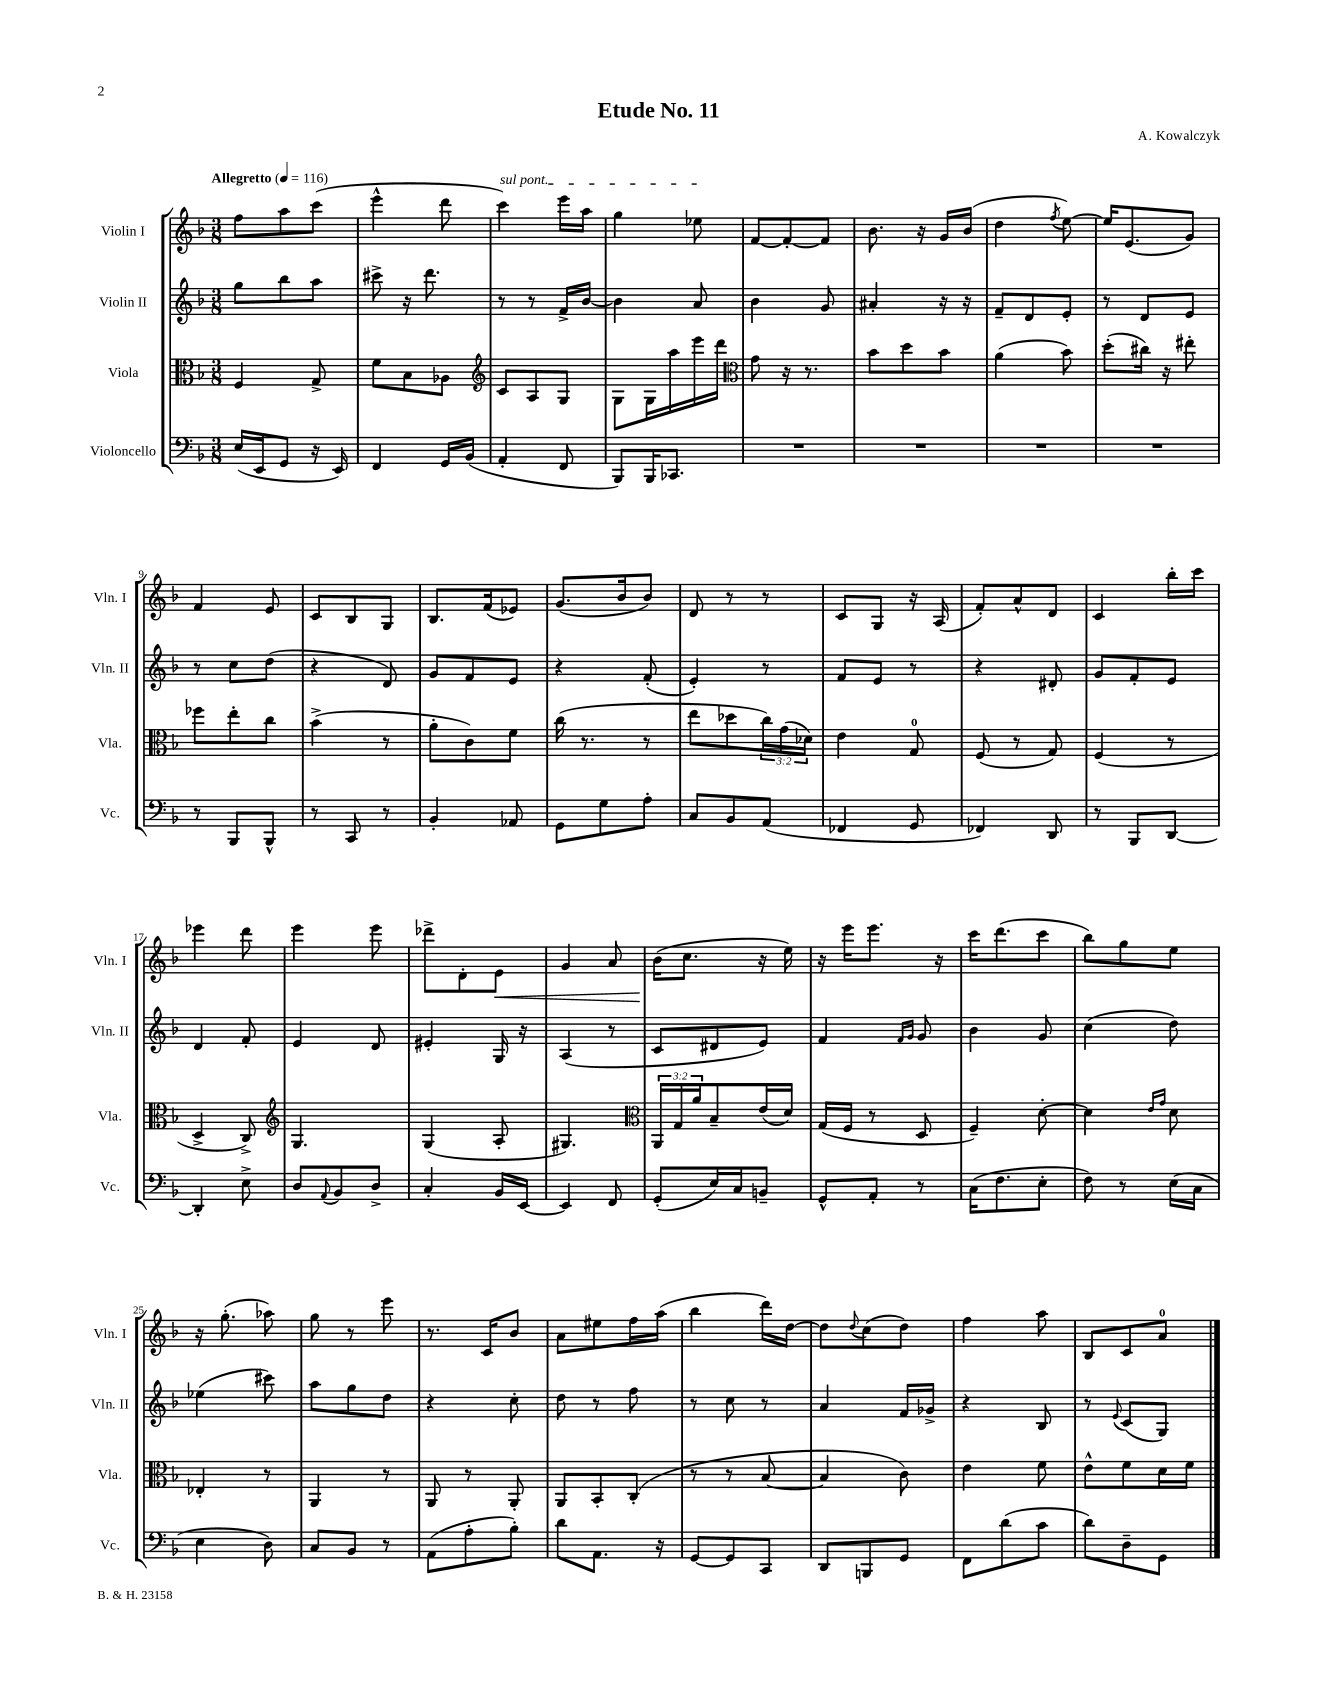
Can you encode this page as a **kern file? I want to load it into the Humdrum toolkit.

**kern	**kern	**kern	**kern	**dynam
*part4	*part3	*part2	*part1	*part1
*staff4	*staff3	*staff2	*staff1	*staff1
*I"Violoncello	*I"Viola	*I"Violin II	*I"Violin I	*
*I'Vc.	*I'Vla.	*I'Vln. II	*I'Vln. I	*
*clefF4	*clefC3	*clefG2	*clefG2	*
*k[b-]	*k[b-]	*k[b-]	*k[b-]	*
*M3/8	*M3/8	*M3/8	*M3/8	*
*MM116	*MM116	*MM116	*MM116	*
=1	=1	=1	=1	=1
!	!	!	!LO:TX:a:B:t=Allegretto	!
(16E/LL	4F/	8gg\L	8ff\L	.
16EE/J	.	.	.	.
8GG/J	.	8bb-\	8aa\	.
16r	8G^/	8aa\J	(8ccc\J	.
16EE/)	.	.	.	.
=2	=2	=2	=2	=2
4FF/	8f\L	8ccc#X^\	4eee^^\	.
.	8B-\	16r	.	.
.	.	8.ddd\	.	.
16GG/LL	8A-X\J	.	8ddd\	.
(16BB-/JJ	.	.	.	.
=3	=3	=3	=3	=3
*	*clefG2	*	*	*
!	!	!	!LO:TX:a:i:t=sul pont.	!
4AA'/	8c/L	8r	4ccc\)	.
.	8A/	8r	.	.
8FF/	8G/J	16f^/LL	16eee\LL	.
.	.	[16b-/JJ	16aa\JJ	.
=4	=4	=4	=4	=4
8BBB-/L)	8G\L	4b-\]	4gg\	.
16BBB-/K	16G\L	.	.	.
8.CC-X/J	16aa\	.	.	.
.	16eee\	8a/	8ee-X\	.
.	16ddd\JJ	.	.	.
=5	=5	=5	=5	=5
*	*clefC3	*	*	*
4.r	8g\	4b-\	[8f/L	.
.	16r	.	8f'/_	.
.	8.r	.	.	.
.	.	8g/	8f/J]	.
=6	=6	=6	=6	=6
4.r	8b-\L	4a#X'/	8.b-\	.
.	8dd\	.	.	.
.	.	.	16r	.
.	8b-\J	16r	16g/LL	.
.	.	16r	(16b-/JJ	.
=7	=7	=7	=7	=7
4.r	(4a\	8f~/L	4dd\	.
.	.	8d/	.	.
.	.	.	8qff/	.
.	8b-\)	8e'/J	[8ee\)	.
=8	=8	=8	=8	=8
4.r	(8dd'\L	8r	16ee/KL]	.
.	.	.	(8.e/	.
.	16cc#X\Jk)	8d/L	.	.
.	16r	.	.	.
.	8ee#X'\	8e/J	8g/J)	.
!!LO:LB:g=z
=9	=9	=9	=9	=9
8r	8ff-X\L	8r	4f/	.
8BBB-/L	8ee'\	8cc\L	.	.
8BBB-^^/J	8cc\J	(8dd\J	8e/	.
=10	=10	=10	=10	=10
8r	(4b-^\	4r	8c/L	.
8CC/	.	.	8B-/	.
8r	8r	8d/)	8G/J	.
=11	=11	=11	=11	=11
4BB-'/	8a'\L	8g/L	8.B-/L	.
.	8c\)	8f/	.	.
.	.	.	(16f/k	.
8AA-X/	8f\J	8e/J	8e-X/J)	.
=12	=12	=12	=12	=12
8GG\L	(16cc\	4r	(8.g/L	.
.	8.r	.	.	.
8G\	.	.	.	.
.	.	.	16b-/k	.
8A'\J	8r	(8f'/	8b-/J)	.
=13	=13	=13	=13	=13
8C/L	8ee\L	4e'/)	8d/	.
8BB-/	8dd-X\	.	8r	.
(8AA/J	24cc\L)	8r	8r	.
.	(24g\	.	.	.
.	24d-X\JJ)	.	.	.
=14	=14	=14	=14	=14
4FF-X/	4e\	8f/L	8c/L	.
.	.	8e/J	8G/J	.
8GG/	8G/	8r	16r	.
.	.	.	(16A/	.
=15	=15	=15	=15	=15
4FF-X/)	(8F/	4r	8f'/L)	.
.	8r	.	8a^^/	.
8DD/	8G/)	8d#X'/	8d/J	.
=16	=16	=16	=16	=16
8r	(4F/	8g/L	4c/	.
8BBB-/L	.	8f'/	.	.
[8DD/J	8r	8e/J	16bb-'\LL	.
.	.	.	16ccc\JJ	.
!!LO:LB:g=z
=17	=17	=17	=17	=17
4DD'/]	4D^/	4d/	4eee-X\	.
8E^\	8C^/)	8f'/	8ddd\	.
=18	=18	=18	=18	=18
*	*clefG2	*	*	*
8D/L	4.G/	4e/	4eee\	.
8qqAA/	.	.	.	.
8BB-/	.	.	.	.
8D^/J	.	8d/	8eee\	.
=19	=19	=19	=19	=19
4C'/	(4G/	4e#X'/	8ddd-X^\L	.
.	.	.	8d'\	.
!	!	!	!	!LO:HP:b
16BB-/LL	8A'/	16G/	8e\J	<
[16EE/JJ	.	16r	.	.
=20	=20	=20	=20	=20
4EE/]	4.G#X/)	(4A/	4g/	.
8FF/	.	8r	8a/	.
=21	=21	=21	=21	=21
*	*clefC3	*	*	*
(8GG'/L	24AA/LL	8c/L	(16b-\KL	.
.	24G/	.	.	.
.	.	.	8.cc\J	[
.	24a/J	.	.	.
16E/L)	8B-~/	8d#X/	.	.
16C/J	.	.	.	.
8BBn~/J	(16e/L	8e/J)	16r	.
.	16d/JJ)	.	16ee\)	.
=22	=22	=22	=22	=22
8GG^^/L	(16G/LL	4f/	16r	.
.	16F/JJ	.	16eee\KL	.
8AA'/J	8r	.	8.eee\J	.
.	.	16qqf/LL	.	.
.	.	16qqg/JJ	.	.
8r	8D/	8g/	.	.
.	.	.	16r	.
=23	=23	=23	=23	=23
(16C\KL	4F~/)	4b-\	16ccc\KL	.
8.F\	.	.	(8.ddd\	.
8E'\J	[8d'\	8g/	8ccc\J	.
=24	=24	=24	=24	=24
8F\)	4d\]	(4cc\	8bb-\L)	.
8r	.	.	8gg\	.
.	16qqe/LL	.	.	.
.	16qqg/JJ	.	.	.
(16E\LL	8d\	8dd\)	8ee\J	.
16C\JJ	.	.	.	.
!!LO:LB:g=z
=25	=25	=25	=25	=25
4E\	4E-X'/	(4ee-X\	16r	.
.	.	.	(8.gg'\	.
8D\)	8r	8ccc#X\)	8aa-X\)	.
=26	=26	=26	=26	=26
8C/L	4AA/	8aa\L	8gg\	.
8BB-/J	.	8gg\	8r	.
8r	8r	8dd\J	8eee\	.
=27	=27	=27	=27	=27
(8AA\L	8AA/	4r	8.r	.
8A'\	8r	.	.	.
.	.	.	16c/KL	.
8B-'\J)	8AA'/	8cc'\	8b-/J	.
=28	=28	=28	=28	=28
8d\L	8AA/L	8dd\	8a\L	.
8.AA\J	8BB-'/	8r	8ee#X\	.
.	(8C'/J	8ff\	16ff\L	.
16r	.	.	(16aa\JJ	.
=29	=29	=29	=29	=29
[8GG/L	8r	8r	4bb-\	.
8GG/]	8r	8cc\	.	.
8CC/J	[8B-/	8r	16ddd\LL)	.
.	.	.	[16dd\JJ	.
=30	=30	=30	=30	=30
8DD/L	4B-/]	4a/	8dd\L]	.
.	.	.	8qqdd/	.
8BBBn/	.	.	(8cc\	.
8GG/J	8c\)	16f/LL	8dd\J)	.
.	.	16g-X^/JJ	.	.
=31	=31	=31	=31	=31
8FF\L	4e\	4r	4ff\	.
(8d\	.	.	.	.
8c\J	8f\	8B-/	8aa\	.
=32	=32	=32	=32	=32
8d\L)	8e^^\L	8r	8B-/L	.
.	.	8qqe/	.	.
8D~\	8f\	(8c/L	8c/	.
8GG\J	16d\L	8G/J)	8a/J	.
.	16f\JJ	.	.	.
==	==	==	==	==
*-	*-	*-	*-	*-
